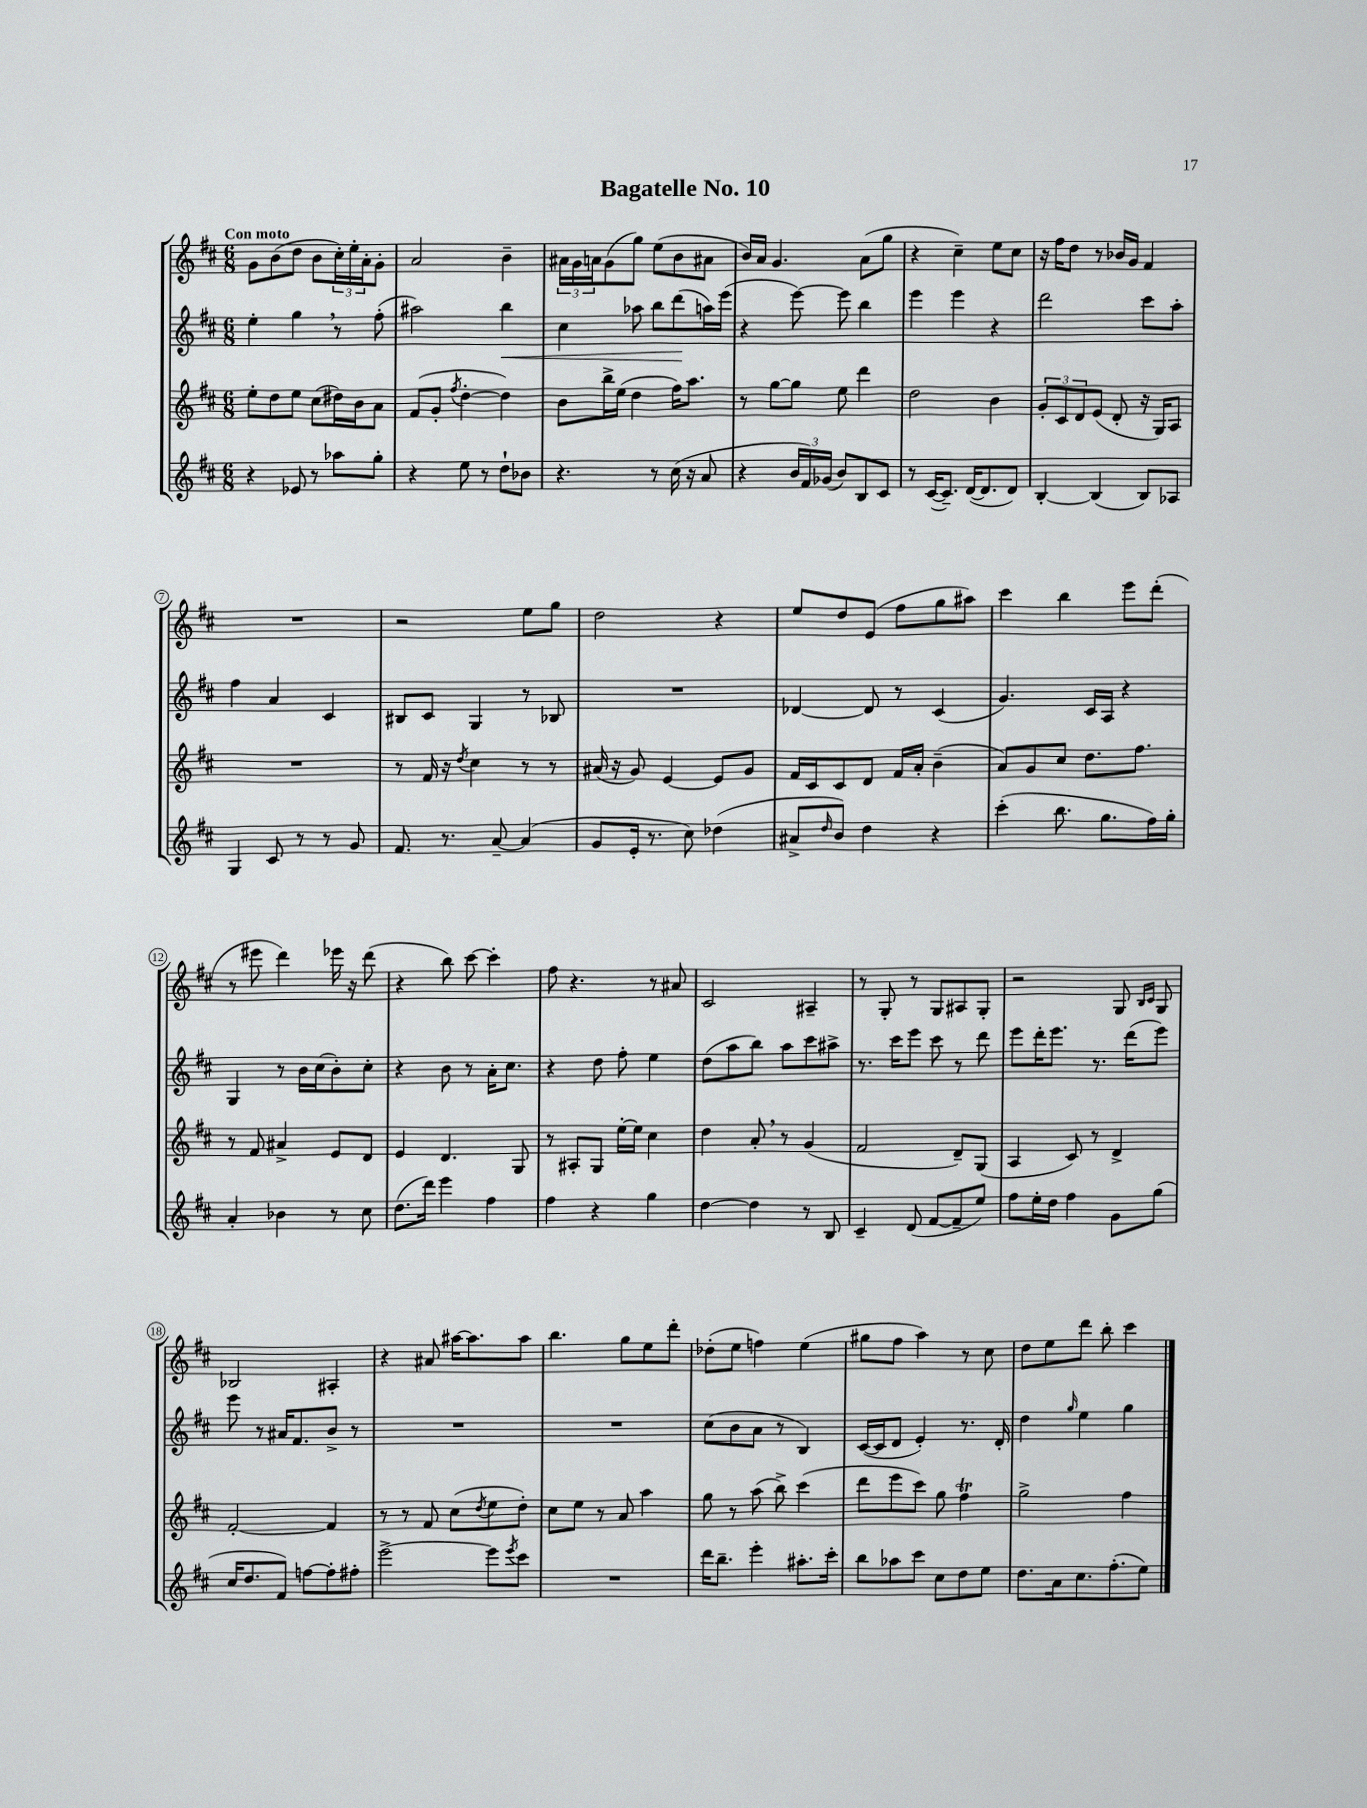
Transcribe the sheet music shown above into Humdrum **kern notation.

**kern	**kern	**kern	**kern
*staff4	*staff3	*staff2	*staff1
*clefG2	*clefG2	*clefG2	*clefG2
*k[f#c#]	*k[f#c#]	*k[f#c#]	*k[f#c#]
*M6/8	*M6/8	*M6/8	*M6/8
4r	8ee'	4ee'	8g
.	8dd	.	(8b
8e-	8ee	4gg	8dd
8r	(8cc#	.	8b
8aa-	16dd#)	8r	24cc#')
.	.	.	24ee'
.	16b	.	.
.	.	.	24a'
8gg'	8a	(8ff#'	8g'
=	=	=	=
4r	(8f#	2aa#)	2a
.	8g'	.	.
.	8qff#	.	.
8ee	[4dd'	.	.
8r	.	.	.
8dd`	4dd])	4bb	4b~
8b-	.	.	.
=	=	=	=
4.r	8b	4cc#	24a#
.	.	.	24g
.	.	.	24a
.	16bb^	.	(8g
.	(16ee	.	.
.	4dd	8aa-	8gg)
8r	.	8bb	(8ee
(16cc#	16ff#)	(8ddd	8b
16r	8.aa	.	.
8a	.	16aa)	8a#
.	.	(16eee	.
=	=	=	=
4r	8r	4r	16b)
.	.	.	16a
.	[8gg	.	4.g
24b	8gg]	[8eee)	.
24f#)	.	.	.
(24g-	.	.	.
8b)	8ee	8eee]	.
8B	4ddd	4bb	(8a
8c#	.	.	8gg
=	=	=	=
8r	2dd	4eee	4r
([16c#	.	.	.
8.c#~])	.	.	.
.	.	4eee	4cc#~)
([16d	.	.	.
8.d]	.	.	.
.	4b	4r	8ee
8d)	.	.	8cc#
=	=	=	=
[4B'	12g'	2ddd	16r
.	.	.	16ff#
.	12c#	.	.
.	.	.	8dd
.	12d	.	.
(4B]	(8e	.	8r
.	8d'	.	16b-
.	.	.	16g
8B)	16r	8ccc#	4f#
.	16G)	.	.
8A-	8A	8aa'	.
=	=	=	=
4G	2.r	4ff#	2.r
8c#	.	4a	.
8r	.	.	.
8r	.	4c#	.
8g	.	.	.
=	=	=	=
8.f#	8r	8B#	2r
.	16f#	8c#	.
8.r	16r	.	.
.	8qdd	.	.
.	4cc#	4G	.
[8a~	.	.	.
(4a]	8r	8r	8ee
.	8r	8B-	8gg
=	=	=	=
8g	(16a#	2.r	2dd
.	16r	.	.
16e'	8g)	.	.
8.r	.	.	.
.	[4e	.	.
8cc#)	.	.	.
(4dd-	8e]	.	4r
.	8g	.	.
=	=	=	=
8a#^	16f#	[4d-	8ee
.	16c#	.	.
16qqdd	.	.	.
8b)	8c#	.	8dd
4dd	8d	8d-]	(8e
.	16f#	8r	8ff#
.	16a'	.	.
4r	(4b~	(4c#	8gg
.	.	.	8aa#)
=	=	=	=
(4ccc#'	8a)	4.g)	4ccc#
.	8g	.	.
8.bb	8cc#	.	4bb
.	8.dd	16c#	.
8.gg	.	16A	.
.	.	4r	8eee
.	8.ff#	.	.
16ff#)	.	.	(8ddd'
16gg'	.	.	.
=	=	=	=
4a'	8r	4G	8r
.	8f#	.	8eee#
4b-	4a#^	8r	4ddd)
.	.	16b	.
.	.	(16cc#	.
8r	8e	8b')	16eee-
.	.	.	16r
8cc#	8d	8cc#'	(8ddd
=	=	=	=
(8.dd	4e	4r	4r
16ddd)	.	.	.
4eee	4.d	8b	8bb)
.	.	8r	[8ccc#
4ff#	.	16a'	4ccc#']
.	.	8.cc#	.
.	8G	.	.
=	=	=	=
4ff#	8r	4r	8ff#
.	8A#'	.	4.r
4r	8G	8dd	.
.	[16ee'	8ff#'	.
.	16ee]	.	.
4gg	4cc#	4ee	8r
.	.	.	8a#
=	=	=	=
[4dd	4dd	(8dd	2c#
.	.	8aa	.
4dd]	8a'	8bb)	.
.	8r	8aa	.
8r	(4g	8ccc#	4A#~
8B	.	8aa#^	.
=	=	=	=
4c#~	2f#	8.r	8r
.	.	.	8G'
.	.	16ccc#	.
(8d	.	8eee	8r
[8f#	.	8ccc#	8G
8f#~]	8d~)	8r	8A#
8ee)	(8G	8ddd	8G'
=	=	=	=
8ff#	4A	8eee	2r
16ee'	.	16ddd'	.
16dd	.	8.eee	.
4ff#	8c#)	.	.
.	8r	8.r	.
8g	4d^	.	8G
.	.	(16ddd	.
.	.	.	16qqB
.	.	.	16qqc#
(8gg	.	8eee)	8G
=	=	=	=
16cc#	[2f#'	8eee	2B-
8.dd	.	.	.
.	.	8r	.
8f#)	.	16a#	.
.	.	8.f#	.
[8ff	.	.	.
8ff']	4f#]	8b^	4A#'
8ff#'	.	8r	.
=	=	=	=
[2eee^	8r	2.r	4r
.	8r	.	.
.	8f#	.	8a#
.	(8cc#	.	[16aa#
.	.	.	8.aa#]
.	8qdd	.	.
8eee]	8ee	.	.
8qeee	.	.	.
8ccc#	8dd')	.	8aa#
=	=	=	=
2.r	8cc#	2.r	4.bb
.	8ee	.	.
.	8r	.	.
.	8a	.	8gg
.	4aa	.	8ee
.	.	.	8ddd'
=	=	=	=
16ddd	8gg	(8cc#	(8dd-'
8.bb~	.	.	.
.	8r	8b	8ee
4eee'	(8aa	8a	4ff)
.	8bb^)	8r	.
8.aa#'	(4ccc#	4B)	(4ee
16ccc#'	.	.	.
=	=	=	=
8bb	8ddd	([16c#	8gg#
.	.	16c#]	.
8aa-	8eee	8d	8ff#
8ccc#	8ccc#)	4e')	4aa)
8cc#	8gg	.	.
8dd	4ff#	8.r	8r
8ee	.	.	8cc#
.	.	16d'	.
=	=	=	=
8.dd	2gg^	4dd	8dd
.	.	.	8ee
16a	.	.	.
.	.	16qqgg	.
8.cc#	.	4ee	8ddd
.	.	.	8bb'
(8.ff#'	.	.	.
.	4ff#	4gg	4ccc#
8ee)	.	.	.
==	==	==	==
*-	*-	*-	*-
